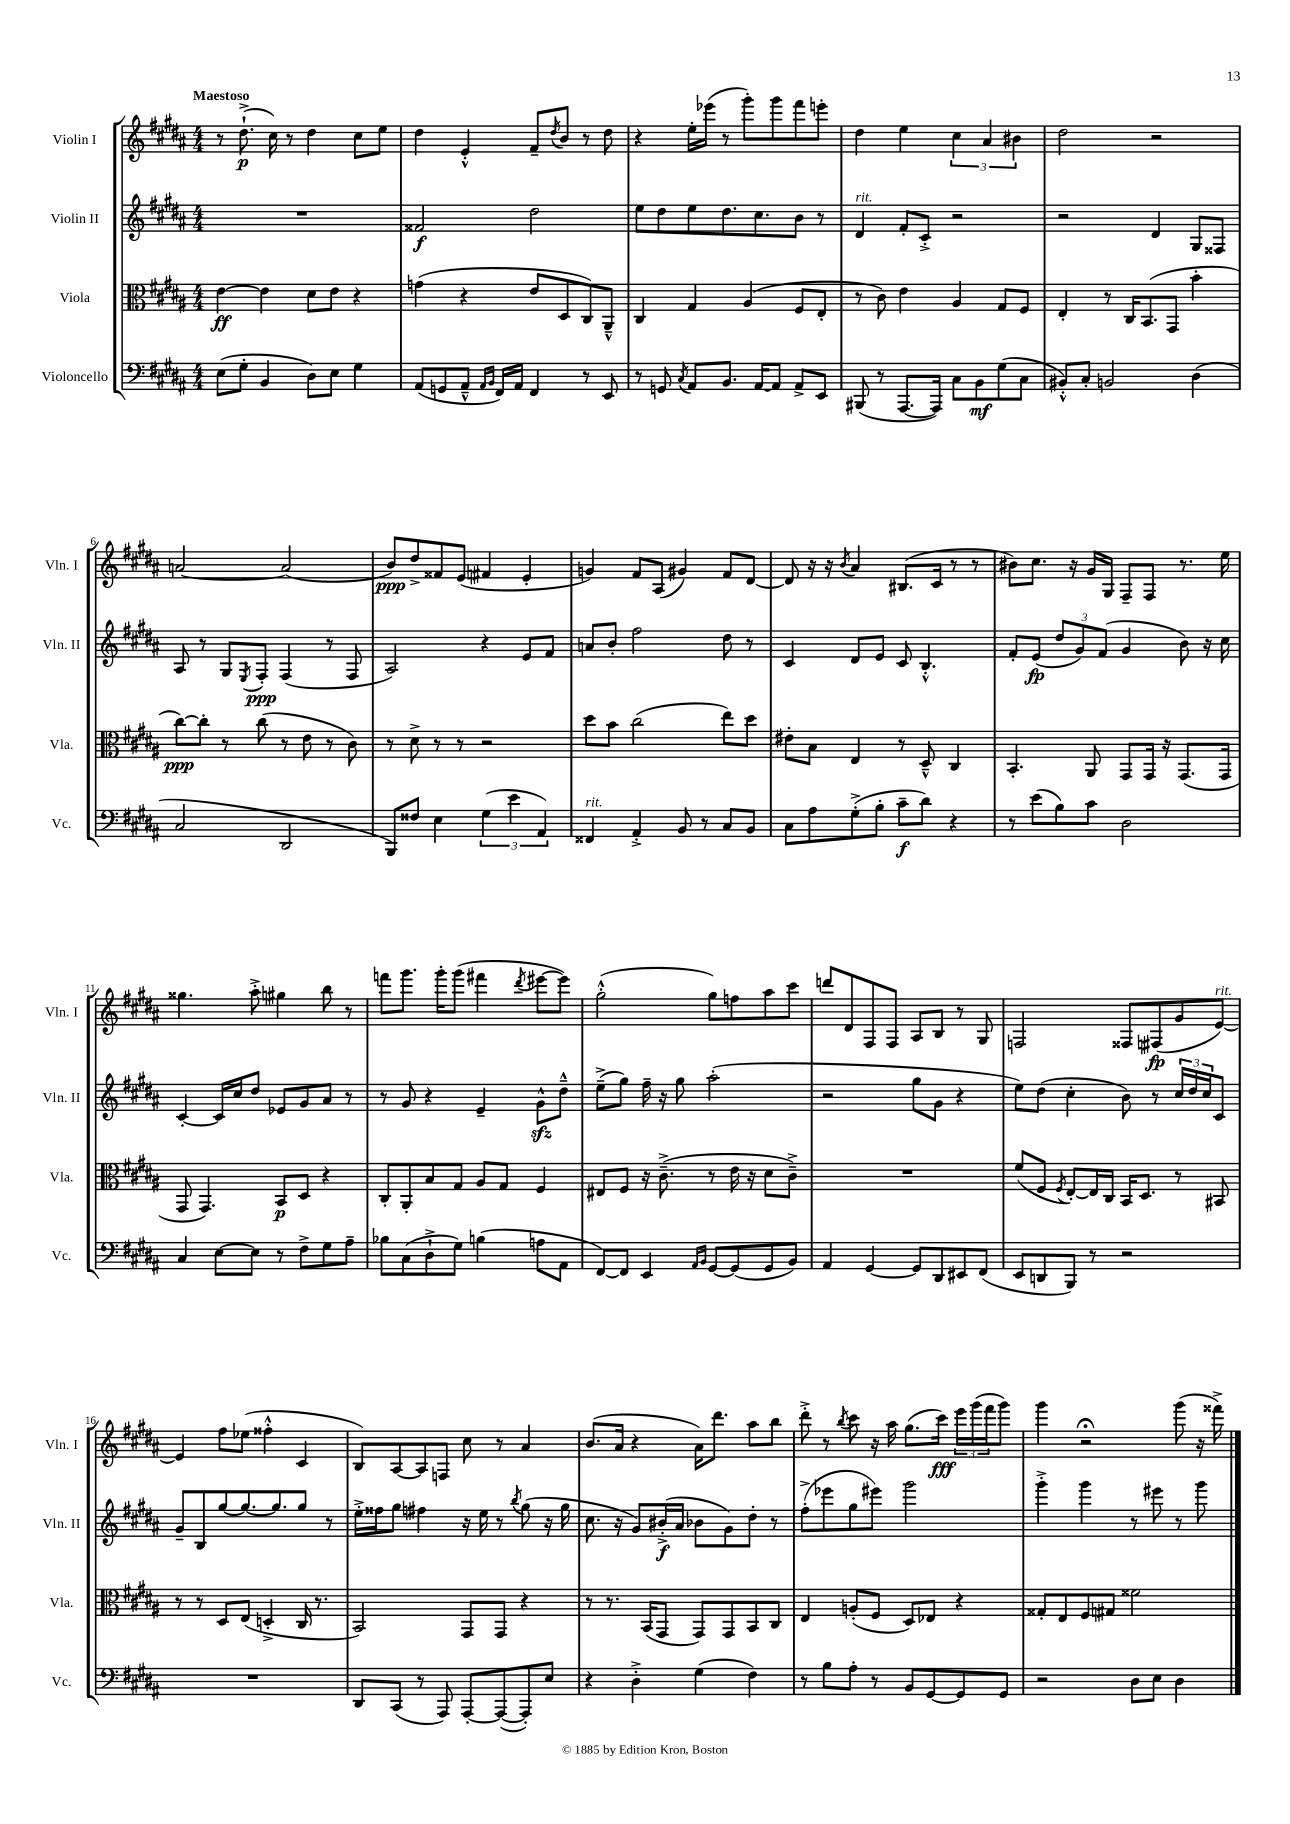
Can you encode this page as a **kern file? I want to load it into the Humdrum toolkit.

**kern	**kern	**kern	**kern
*staff4	*staff3	*staff2	*staff1
*clefF4	*clefC3	*clefG2	*clefG2
*k[f#c#g#d#a#]	*k[f#c#g#d#a#]	*k[f#c#g#d#a#]	*k[f#c#g#d#a#]
*M4/4	*M4/4	*M4/4	*M4/4
(8E\L	[4e\	1r	8r
8G#'\J	.	.	(8.dd#`^\
4BB/	4e\]	.	.
.	.	.	16cc#\)
.	.	.	8r
8D#\L)	8d#\L	.	4dd#\
8E\J	8e\J	.	.
4G#\	4r	.	8cc#\L
.	.	.	8ee\J
=	=	=	=
(8AA#/L	(4g\	2f##/	4dd#\
8GG/	.	.	.
8AA#~^^/J	4r	.	4e'^^/
16qqAA#/LL	.	.	.
16qqBB/JJ	.	.	.
16FF#/LL)	.	.	.
16AA#/JJ	.	.	.
4FF#/	8e/L	2dd#\	8f#~/L
.	.	.	8qdd#/
.	8D#/	.	8b/J
8r	8C#/)	.	8r
8EE/	8AA#~^^/J	.	8dd#\
=	=	=	=
8r	4C#/	8ee\L	4r
8GG/	.	8dd#\	.
8qC#/	.	.	.
8AA#/L	4G#/	8ee\	16ee'\LL
.	.	.	(16eee-\JJ
8.BB/J	.	8.dd#\	8r
.	(4A#/	.	8ggg#'\L)
[16AA#/LK	.	8.cc#\	.
8AA#/]J	.	.	8ggg#\
8AA#^/L	8F#/L	8b\J	8fff#\
8EE/J	8E'/J	8r	8eee'\J
=	=	=	=
(8BBB#/	8r	4d#/	4dd#\
8r	8c#\)	.	.
[8.AAA#/L	4e\	8f#'/L	4ee\
.	.	8c#'^/J	.
16AAA#/]Jk)	.	.	.
8C#\L	4A#/	2r	6cc#\
8BB\	.	.	.
.	.	.	6a#/
(8G#\	8G#/L	.	.
.	.	.	6b#\
8C#\J	8F#/J	.	.
=	=	=	=
8BB#'^^/L)	4E'/	2r	2dd#\
8C#'/J	.	.	.
2BB/	8r	.	.
.	16C#/LK	.	.
.	(8.BB/	.	.
.	.	4d#/	2r
.	8GG#/J	.	.
(4D#\	4b'\	8G#/L	.
.	.	8F##/J	.
=	=	=	=
2C#/	[8cc#\L)	8A#/	[2a/
.	8cc#'\]J	8r	.
.	8r	8G#/L	.
.	.	8qE/	.
.	(8cc#\	8F#'/J	.
2DD#/	8r	(4F#/	(2a/]
.	8e\	.	.
.	8r	8r	.
.	8c#\)	8F#/	.
=	=	=	=
8BBB/L)	8r	2A#/)	8b/L)
8F##/J	8d#^\	.	8dd#^/
4E\	8r	.	8f##/
.	8r	.	(8e/J
(6G#\	2r	4r	4f#/
6e\	.	.	.
.	.	8e/L	4e'/
6AA#/)	.	.	.
.	.	8f#/J	.
=	=	=	=
4FF##/	8dd#\L	8a/L	4g/)
.	8b\J	8b'/J	.
4AA#'^/	(2cc#\	2ff#\	8f#/L
.	.	.	(8A#/J
8BB/	.	.	4g#/)
8r	.	.	.
8C#/L	8ee\L)	8dd#\	8f#/L
8BB/J	8dd#\J	8r	[8d#/J
=	=	=	=
8C#\L	8e#'\L	4c#/	8d#/]
8A#\	8B\J	.	16r
.	.	.	16r
.	.	.	8qb/
(8G#'^\	4E/	8d#/L	4a#/
8B'\J	.	8e/J	.
8c#~\L	8r	8c#/	(8.B#/L
8d#\J)	8D#~^^/	4.B'^^/	.
.	.	.	16c#/Jk
4r	4C#/	.	8r
.	.	.	8r
=	=	=	=
8r	4.BB'/	8f#'/L	8b#\L)
(8e\L	.	(8e/J	8.cc#\J
8B\)	.	12dd#/L	.
.	.	.	16r
.	.	12g#/)	.
8c#\J	8AA#/	.	16g#/LL
.	.	(12f#/J	.
.	.	.	16G#/JJ
2D#\	8GG#/L	4g#/	8F#~/L
.	16GG#/Jk	.	8F#/J
.	16r	.	.
.	(8.GG#/L	8b\)	8.r
.	.	16r	.
.	16GG#/Jk	16cc#\	16ee\
=	=	=	=
4C#/	8GG#/	[4c#'/	4.gg##\
.	4.GG#/)	.	.
[8E\L	.	16c#/]LL	.
.	.	16cc#/J	.
8E\]J	.	8dd#/J	8aa#'^\
8r	8BB/L	8e-/L	4gg#\
8F#^\L	8D#/J	8g#/	.
8G#\	4r	8a#/J	8bb\
8A#~\J	.	8r	8r
=	=	=	=
8B-\L	8C#'/L	8r	8fff\L
(8C#\	8AA#'/	8g#/	8.ggg#\J
8D#`^\	8B/	4r	.
.	.	.	16ggg#'\LK
8G#\J)	8G#/J	.	(8ggg#\J
(4B\	8A#/L	4e~/	4fff#\
.	8G#/J	.	.
.	.	.	8qddd#/
8A\L	4F#/	8g#^^\L	[8eee#\L
8AA#\J	.	8dd#~^^\J	8eee#\]J)
=	=	=	=
[8FF#/L)	8E#/L	(8ee~^\L	(2gg#'^^\
8FF#/]J	8F#/J	8gg#\J)	.
4EE/	16r	16ff#~\	.
.	(8.c#~^\	16r	.
.	.	8gg#\	.
16qqAA#/LL	.	.	.
16qqBB/JJ	.	.	.
[8GG#/L	8r	(2aa#'\	8gg#\L)
(8GG#/]	16e\	.	8ff\
.	16r	.	.
8GG#/	8d#\L	.	8aa#\
8BB/J)	8c#~^\J)	.	8ccc#\J
=	=	=	=
4AA#/	1r	2r	8ddd/L
.	.	.	8d#/
[4GG#/	.	.	8F#/
.	.	.	8F#/J
8GG#/]L	.	8gg#\L	8A#/L
8DD#/	.	8g#\J	8B/J
8EE#/	.	4r	8r
(8FF#/J	.	.	8G#/
=	=	=	=
8EE/L	(8f#/L	8ee\L)	2F/
8DD/	8F#/J	(8dd#\J	.
.	8qF#/	.	.
8BBB/J)	[8E'/L)	4cc#'\	.
8r	16E/]L	.	.
.	16C#/JJ	.	.
2r	16BB/LK	8b\)	8F##/L
.	8.D#/J	.	.
.	.	8r	(8F#/
.	8r	24cc#/LL	8g#/
.	.	24dd#/	.
.	.	24cc#/J	.
.	8BB#/	8c#/J	[8e/J)
=	=	=	=
1r	8r	8g#~/L	4e/]
.	8r	8B/	.
.	8D#/L	[8gg#/	8ff#\L
.	(8E/J	8.gg#/_	(8ee-\J
.	4D'^/	.	4ff##'^^\
.	.	8.gg#/]	.
.	16C#/	8gg#/J	4c#/
.	8.r	.	.
.	.	8r	.
=	=	=	=
8DD#/L	2BB/)	16ee'^\LL	8B/L)
.	.	16ff##\J	.
(8CC#/J	.	8gg#\J	[8A#/
8r	.	4ff#\	8A#/]
8AAA#/)	.	.	8F/J
[8AAA#'/L	8GG#/L	16r	8cc#\
.	.	16ee\	.
(8AAA#/_	8GG#/J	8r	8r
.	.	8qbb/	.
8AAA#'/])	4r	(8gg#\	4a#/
8E/J	.	16r	.
.	.	16gg#\	.
=	=	=	=
4r	8r	8.cc#\	(8.b/L
.	8.r	.	.
.	.	16r	16a#/Jk
4D#'^\	.	8g#/L)	4r
.	(16BB/LK	.	.
.	8GG#/J	(16b#'^/L	.
.	.	16a#/JJ	.
(4G#\	8GG#/L)	8b-\L	16a#\LK)
.	.	.	8.ddd#\J
.	8GG#/	8g#\)	.
4F#\)	8BB/	8dd#'\J	8aa#\L
.	8C#/J	8r	8bb\J
=	=	=	=
8r	4E/	(8ff#'^\L	8ddd#'^\
8B\L	.	8eee-\	8r
.	.	.	8qbb/
8A#'\J	(8A'/L	8gg#\	8ccc#\
8r	8F#/J	8eee#\J)	16r
.	.	.	16aa#\
8BB/L	8D#/L)	2ggg#\	(8.gg#\L
[8GG#/	8E-/J	.	.
.	.	.	16ccc#\Jk)
8GG#/]	4r	.	24eee\LL
.	.	.	(24ggg#\
.	.	.	24fff#\J
8GG#/J	.	.	8ggg#\J)
=	=	=	=
2r	8G##'/L	4ggg#'^\	4ggg#\
.	8E/	.	.
.	8F#/	4ggg#\	2r;
.	8G#/J	.	.
8D#\L	2f##\	8r	.
8E\J	.	8eee#\	.
4D#\	.	8r	(8ggg#\
.	.	8ggg#\	16r
.	.	.	16fff##^\)
==	==	==	==
*-	*-	*-	*-
